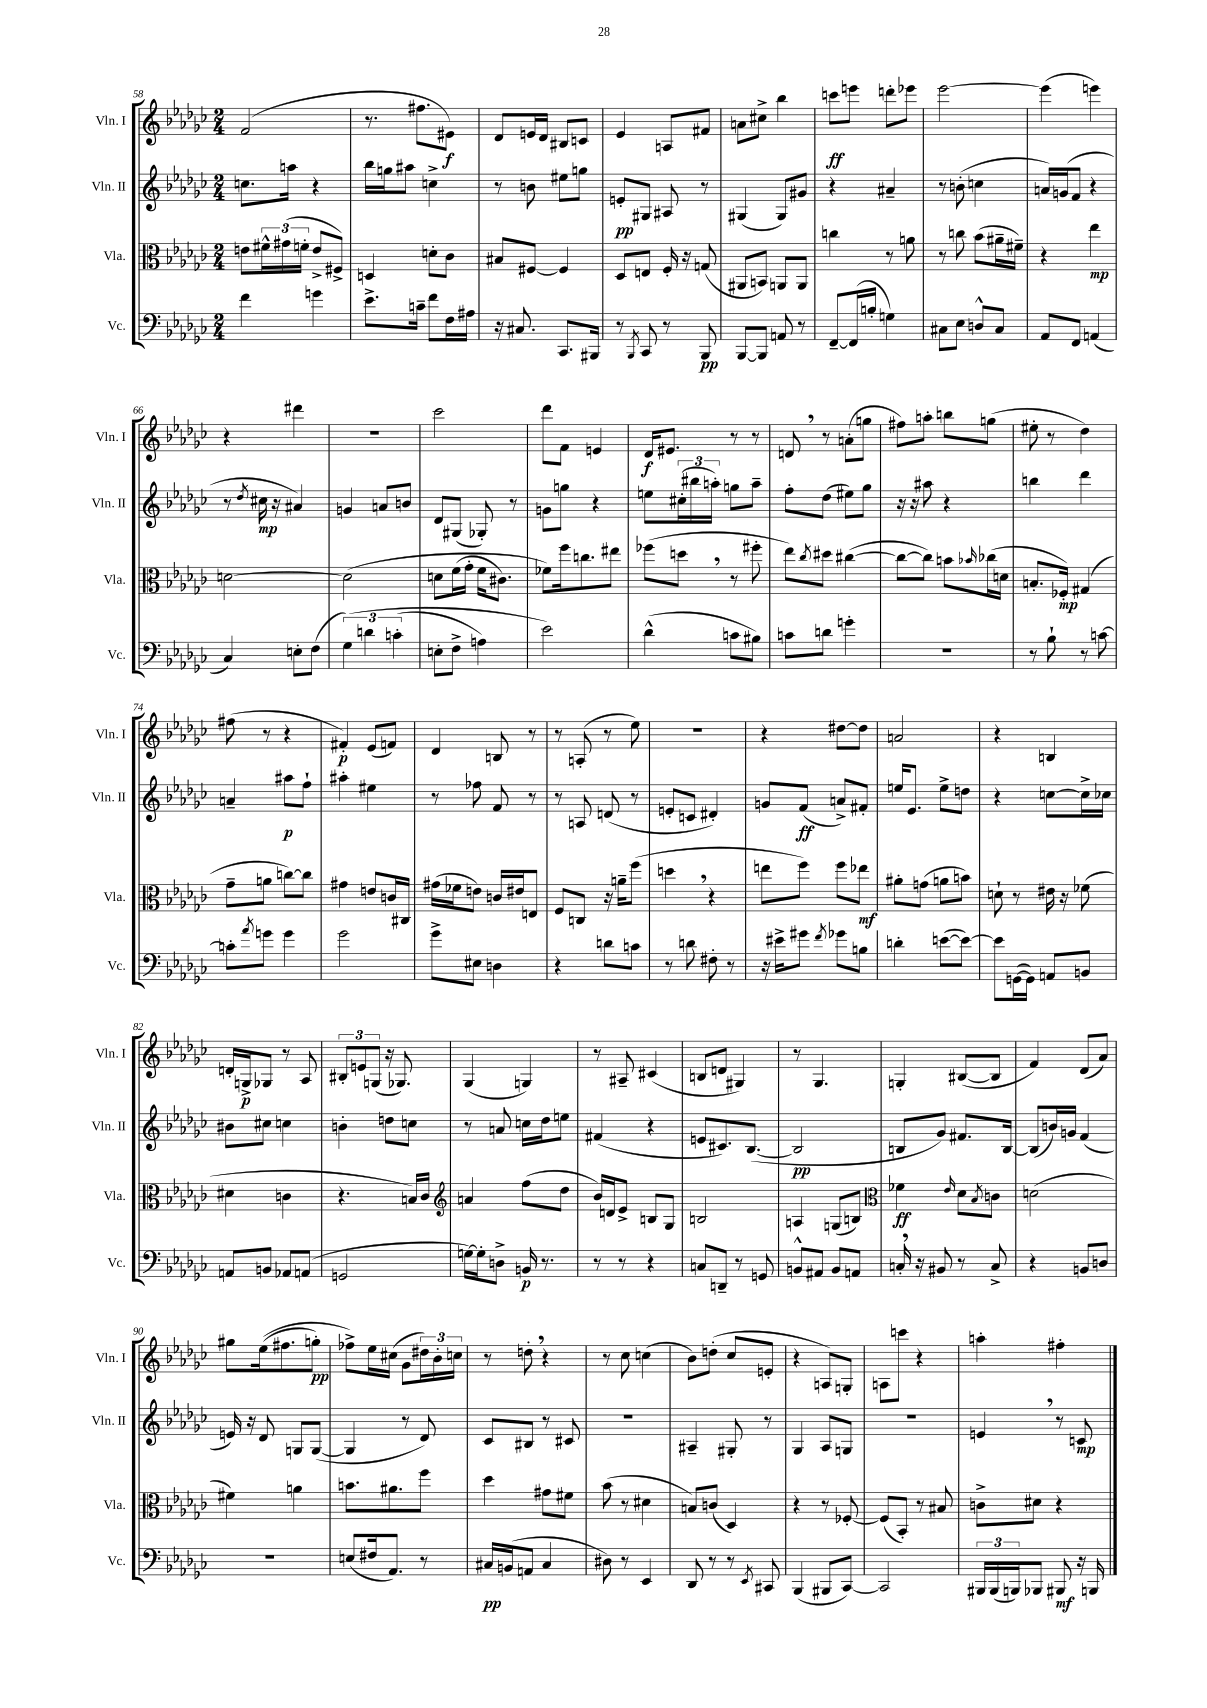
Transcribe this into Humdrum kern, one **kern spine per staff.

**kern	**kern	**kern	**kern
*staff4	*staff3	*staff2	*staff1
*clefF4	*clefC3	*clefG2	*clefG2
*k[b-e-a-d-g-c-]	*k[b-e-a-d-g-c-]	*k[b-e-a-d-g-c-]	*k[b-e-a-d-g-c-]
*M2/4	*M2/4	*M2/4	*M2/4
4f	8e	8.cc	(2f
.	24f#^^	.	.
.	(24g#	.	.
.	.	16aa	.
.	24f'	.	.
4g	8e^	4r	.
.	8F#^)	.	.
=	=	=	=
8.e-^	4D	16bb-	8.r
.	.	16gg	.
.	.	8aa#	.
16c~	.	.	8.ff#
8f	8d'	4cc^	.
16F	8c-	.	8e#)
16A#	.	.	.
=	=	=	=
16r	8B#	8r	8d-
8.C#	.	.	.
.	[8F#	8b	16e
.	.	.	16d-
8.CC-	4F#]	8ee#	8B#
.	.	8gg	8c
16BBB#	.	.	.
=	=	=	=
8r	8D-	8e'	4e-
8qBBB-	.	.	.
8CC-	8E	8G#	.
8r	16F'	8A#	8A
.	16r	.	.
8BBB-	(8G	8r	8f#
=	=	=	=
[8BBB-	8AA#	(4G#	8a
8BBB-]	8BB)	.	8cc#^
8AA	8AA	8G#)	4bb-
8r	8AA	8g#	.
=	=	=	=
[8FF~	4cc	4r	8ccc
(16FF]	.	.	8eee
16B'	.	.	.
4G)	8r	4a#~	8ddd'
.	8a	.	8eee-
=	=	=	=
8C#	8r	8r	[2eee-
8E-	8cc	(8b'	.
8D^^	(8b-	4cc	.
8C#	16a#~	.	.
.	16f#~)	.	.
=	=	=	=
8AA-	4r	16a)	(4eee-]
.	.	(16g	.
8FF	.	8f	.
(4AA	4ee-	4r	4eee)
=	=	=	=
4C-)	[2d	8r	4r
.	.	8qdd-	.
.	.	16cc#	.
.	.	16r	.
8E'	.	4a#)	4ddd#
(8F	.	.	.
=	=	=	=
&(6G-)	&(2d]	4g	2r
6d	.	.	.
.	.	8a	.
(6c'	.	.	.
.	.	8b	.
=	=	=	=
8E'	8d	8d-	2ccc-
8F^	(16f	(8G#	.
.	16g-'	.	.
4A)	16f	8G-')	.
.	8.c#)	.	.
.	.	8r	.
=	=	=	=
2e-&)	8f-&)	8g	8ddd-
.	16ff	8gg	8f
.	8.cc	.	.
.	.	4r	4e
.	8ee#	.	.
=	=	=	=
(4d-^^	(8ff-	8ee	16d-
.	.	.	8.e#
.	8dd	(24cc#'	.
.	.	24bb#	.
.	.	24aa')	.
8c	8r	8gg	8r
8B#)	8ff#'	8aa~	8r
=	=	=	=
8c	8ee-)	8ff'	8d
.	8qcc-	.	.
8d	8dd#	(8dd-	8r
4g'	([4cc#	8ee#)	(8a'
.	.	8gg-	8gg
=	=	=	=
2r	8cc#_	16r	8ff#)
.	.	16r	.
.	8cc#])	8aa#	8aa'
.	8b	4r	8bb
.	16qqb-	.	.
.	(16cc-	.	(8gg
.	16d	.	.
=	=	=	=
8r	8.B'	4bb	8ee#'
8B-`	.	.	8r
.	16F-')	.	.
8r	(4G#	4ddd-	4dd-)
[8c	.	.	.
=	=	=	=
8c']	8g-~	4a~	(8ff#
8qa-	.	.	.
8g	8a	.	8r
4g	[8cc)	8aa#	4r
.	8cc]	8ff`	.
=	=	=	=
2g-	4g#	4aa#'	4f#')
.	8e	4ee#	(8e-
.	16c	.	8f)
.	16C#	.	.
=	=	=	=
8g-^	(16g#	8r	4d-
.	16f-	.	.
8E#	8e)	8ff-	.
4D	16c	8f	8B
.	16e#	.	.
.	8E	8r	8r
=	=	=	=
4r	8F	8r	8r
.	8C	8A	(8A'
8d	16r	(8d	8r
.	16a~	.	.
8c	(8ff	8r	8ee-)
=	=	=	=
8r	4dd	8e'	2r
8d	.	8c	.
8F#'	4r	4d#')	.
8r	.	.	.
=	=	=	=
16r	8ee	8g	4r
16e#^	.	.	.
8g#	8ff)	(8f	.
8qf	.	.	.
8g-	8ff	8a^)	[8dd#
8B	8ee-	8f#'	8dd#]
=	=	=	=
4d'	8a#'	16ee	2a
.	.	8.e-	.
.	(8g	.	.
([8e	8a	8ee^	.
8e_)	8b)	8dd	.
=	=	=	=
8e]	8d`	4r	4r
([16GG	8r	.	.
16GG])	.	.	.
8AA	16e#	[8cc	4B
.	16r	.	.
8BB	(8f-	16cc^]	.
.	.	16cc-	.
=	=	=	=
8AA	4d#	8b#	16d'
.	.	.	16G^
8BB	.	8cc#	8G-
8AA-	4c	4cc	8r
(8AA	.	.	8A-
=	=	=	=
2GG	4.r	4b'	12B#'
.	.	.	12e
.	.	.	(12G
.	.	8dd	16r
.	.	.	8.G-)
.	16B)	8cc	.
.	16c-	.	.
=	=	=	=
*	*clefG2	*	*
[16G)	4a	8r	(4G-
16G']	.	.	.
8D^	.	8a	.
16BB	(8ff	16cc	4G)
8.r	.	16dd-	.
.	8dd-	8ee	.
=	=	=	=
8r	16b-)	(4f#	8r
.	16d	.	.
8r	8e-^	.	8A#~
4r	8B	4r	(4c#
.	8G-	.	.
=	=	=	=
8C	2B	8e	8B
8DD~	.	8.c#)	8d
8r	.	.	4G#)
.	.	([8.B-	.
8GG	.	.	.
=	=	=	=
8BB^^	4A	2B-]	8r
8AA#	.	.	4.G-
8BB	(8G	.	.
8AA	8B)	.	.
=	=	=	=
*	*clefC3	*	*
16C'	4f-	8B	4G'
16r	.	.	.
8BB#	.	8g-)	.
.	16qqe-	.	.
8r	8d-	8.f#	([8B#
.	8qB-	.	.
8C^	8c	.	8B#]
.	.	[16B	.
=	=	=	=
4r	(2d	(8B]	4f)
.	.	16b)	.
.	.	16g	.
8BB	.	(4f	(8d-
8D	.	.	8a-)
=	=	=	=
2r	4f#)	16e)	8gg#
.	.	16r	.
.	.	8d-	&((16ee-
.	.	.	8.ff#
.	4a	8G	.
.	.	([8G	8gg')
=	=	=	=
(8E	8.b	4G]	8ff-^&)
16F#	.	.	16ee-
8.AA-)	8.a#	.	(16cc#
.	.	8r	8g-
8r	8ff	8d-)	24dd#)
.	.	.	24b-'
.	.	.	24cc
=	=	=	=
16C#	4dd-	8c-	8r
(16BB	.	.	.
8AA	.	8B#	8dd'
4C#	8g#	8r	4r
.	8f#	8c#	.
=	=	=	=
8D#)	(8b-	2r	8r
8r	8r	.	8cc-
4EE-	4d#	.	(4cc
=	=	=	=
8DD-	8B)	4A#~	8b-)
8r	(8c	.	(8dd'
8r	4D-)	8G#'	8cc-
8qEE-	.	.	.
8CC#	.	8r	8e'
=	=	=	=
(4BBB-	4r	4G-	4r
8BBB#	8r	8A-	8A)
[8CC-)	[8F-'	8G	8G'
=	=	=	=
2CC-]	(8F-]	2r	8A
.	8BB-')	.	8ccc
.	8r	.	4r
.	8B#	.	.
=	=	=	=
24BBB#	8c^	4e	4aa'
(24BBB#	.	.	.
24BBB)	.	.	.
8BBB-	8d#	.	.
8BBB#	4r	8r	4ff#'
16r	.	8c	.
16BBB	.	.	.
==	==	==	==
*-	*-	*-	*-
